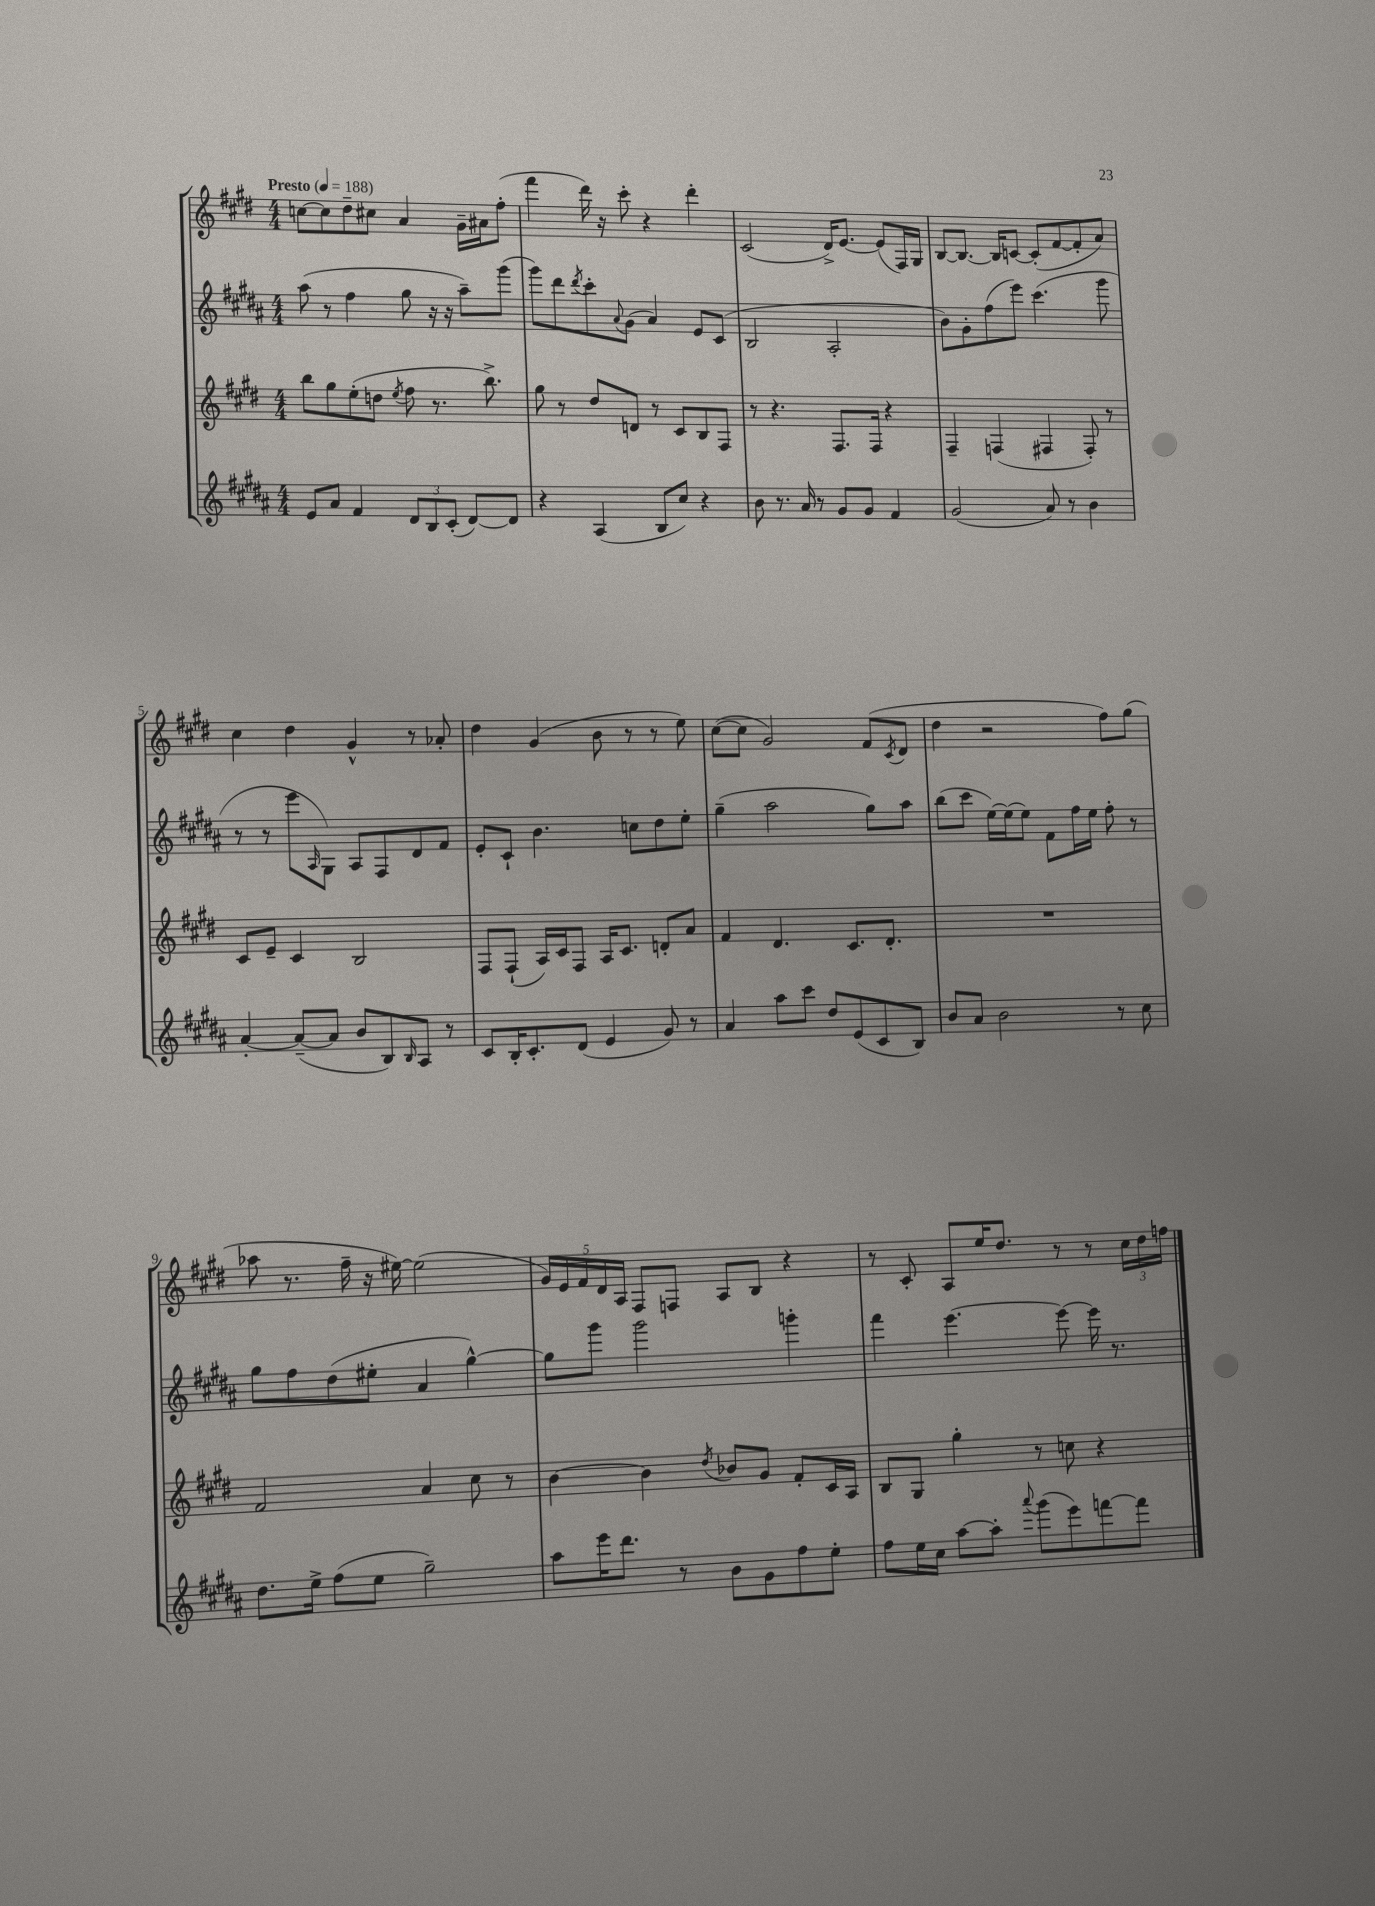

**kern	**kern	**kern	**kern
*staff4	*staff3	*staff2	*staff1
*clefG2	*clefG2	*clefG2	*clefG2
*k[f#c#g#d#a#]	*k[f#c#g#d#]	*k[f#c#g#d#a#]	*k[f#c#g#d#]
*M4/4	*M4/4	*M4/4	*M4/4
*MM188	*MM188	*MM188	*MM188
8e	8bb	(8aa#	[8cc
8a#	8gg#	8r	8cc]
4f#	(8ee'	4ff#	8dd#~
.	8dd	.	8cc#
.	8qee	.	.
12d#	8ff#	8gg#	4a
12B	.	.	.
.	8.r	16r	.
(12c#'	.	.	.
.	.	16r	.
[8d#)	.	8aa#~)	16g#~
.	8.bb^)	.	16a#
8d#]	.	(8ggg#	(8ff#'
=	=	=	=
4r	8gg#	8ggg#)	4fff#
.	8r	8ddd#	.
.	.	8qddd#	.
(4A#	8dd#	8ccc#'	16ddd#)
.	.	.	16r
.	.	8qqa#	.
.	8d	(8g#	8ccc#'
8B	8r	4a#)	4r
8cc#)	8c#	.	.
4r	8B	8e	4ddd#'
.	8F#	(8c#	.
=	=	=	=
8b	8r	2B	(2c#
8.r	4.r	.	.
16a#	.	.	.
8r	.	.	.
8g#	8.F#	2A#'	16d#^)
.	.	.	[8.e
8g#	.	.	.
.	16F#	.	.
4f#	4r	.	(8e]
.	.	.	16F#)
.	.	.	16G#
=	=	=	=
(2g#	4F#~	8b)	[8B
.	.	8g#'	8.B_
.	(4F	(8ff#	.
.	.	.	16B]
.	.	8eee)	[8c
8a#)	4F#	(4.ccc#	(8c']
8r	.	.	[8f#
4b	8F#')	.	8f#']
.	8r	8ggg#	8a)
=	=	=	=
[4a#'	8c#	8r	4cc#
.	8e~	8r	.
(8a#~_	4c#	8eee	4dd#
.	.	16qqA#	.
8a#]	.	8G#)	.
8b	2B	8A#	4g#^^
8B)	.	8F#	.
16qqB	.	.	.
8A#	.	8d#	8r
8r	.	8f#	8a-'
=	=	=	=
8c#	8F#	8e'	4dd#
16B'	(8F#`	8c#`	.
8.c#'	.	.	.
.	16A)	4.b	(4g#
.	16c#	.	.
(8d#	8F#	.	.
4e	16A	.	8b
.	8.c#	.	.
.	.	8cc	8r
8g#)	8d'	8dd#	8r
8r	8a	8ee'	8ee)
=	=	=	=
4a#	4f#	(4gg#~	([8cc#
.	.	.	8cc#]
8aa#	4.d#	2aa#	2g#)
8ccc#	.	.	.
8dd#	.	.	.
(8e	8.c#	.	.
8c#	.	8gg#)	(8f#
.	8.d#'	.	.
.	.	.	8qc#
8B)	.	8aa#	8d#
=	=	=	=
8b	1r	(8bb	4dd#
8a#	.	8ccc#	.
2b	.	[16ee)	2r
.	.	(16ee]	.
.	.	8ee)	.
.	.	8f#	.
.	.	16ff#	.
.	.	16ee	.
8r	.	8ff#'	8ff#)
8cc#	.	8r	(8gg#
=	=	=	=
8.dd#	2f#	8gg#	8aa-
.	.	8ff#	8.r
16ee^	.	.	.
(8ff#	.	(8dd#	.
.	.	.	16ff#~
8ee	.	8ee#'	16r
.	.	.	[16ee#)
2gg#~)	4a	4a#	(2ee#]
.	8cc#	[4gg#^^)	.
.	8r	.	.
=	=	=	=
8aa#	[4b	8gg#]	20g#)
.	.	.	20e
.	.	.	20f#
16eee	.	8ggg#	.
.	.	.	20d#
8.ddd#	.	.	.
.	.	.	20A
.	4b]	2ggg#	8F#
8r	.	.	8F
.	8qdd#	.	.
8b	8b-	.	8A
8g#	8g#	.	8B
8ff#	8f#'	4ggg'	4r
8ee'	16c#	.	.
.	16A	.	.
=	=	=	=
8ff#	8B	4fff#	8r
16ee	8G#	.	8c#'
16cc#	.	.	.
[8aa#	4gg#'	[4.eee	8A
8aa#']	.	.	16ee
.	.	.	8.dd#
8qqaaa#	.	.	.
(8ggg#	8r	.	.
8eee)	8cc	8eee_	8r
[8fff	4r	16eee]	8r
.	.	8.r	.
8fff]	.	.	24cc#
.	.	.	24dd#
.	.	.	24ff
==	==	==	==
*-	*-	*-	*-
